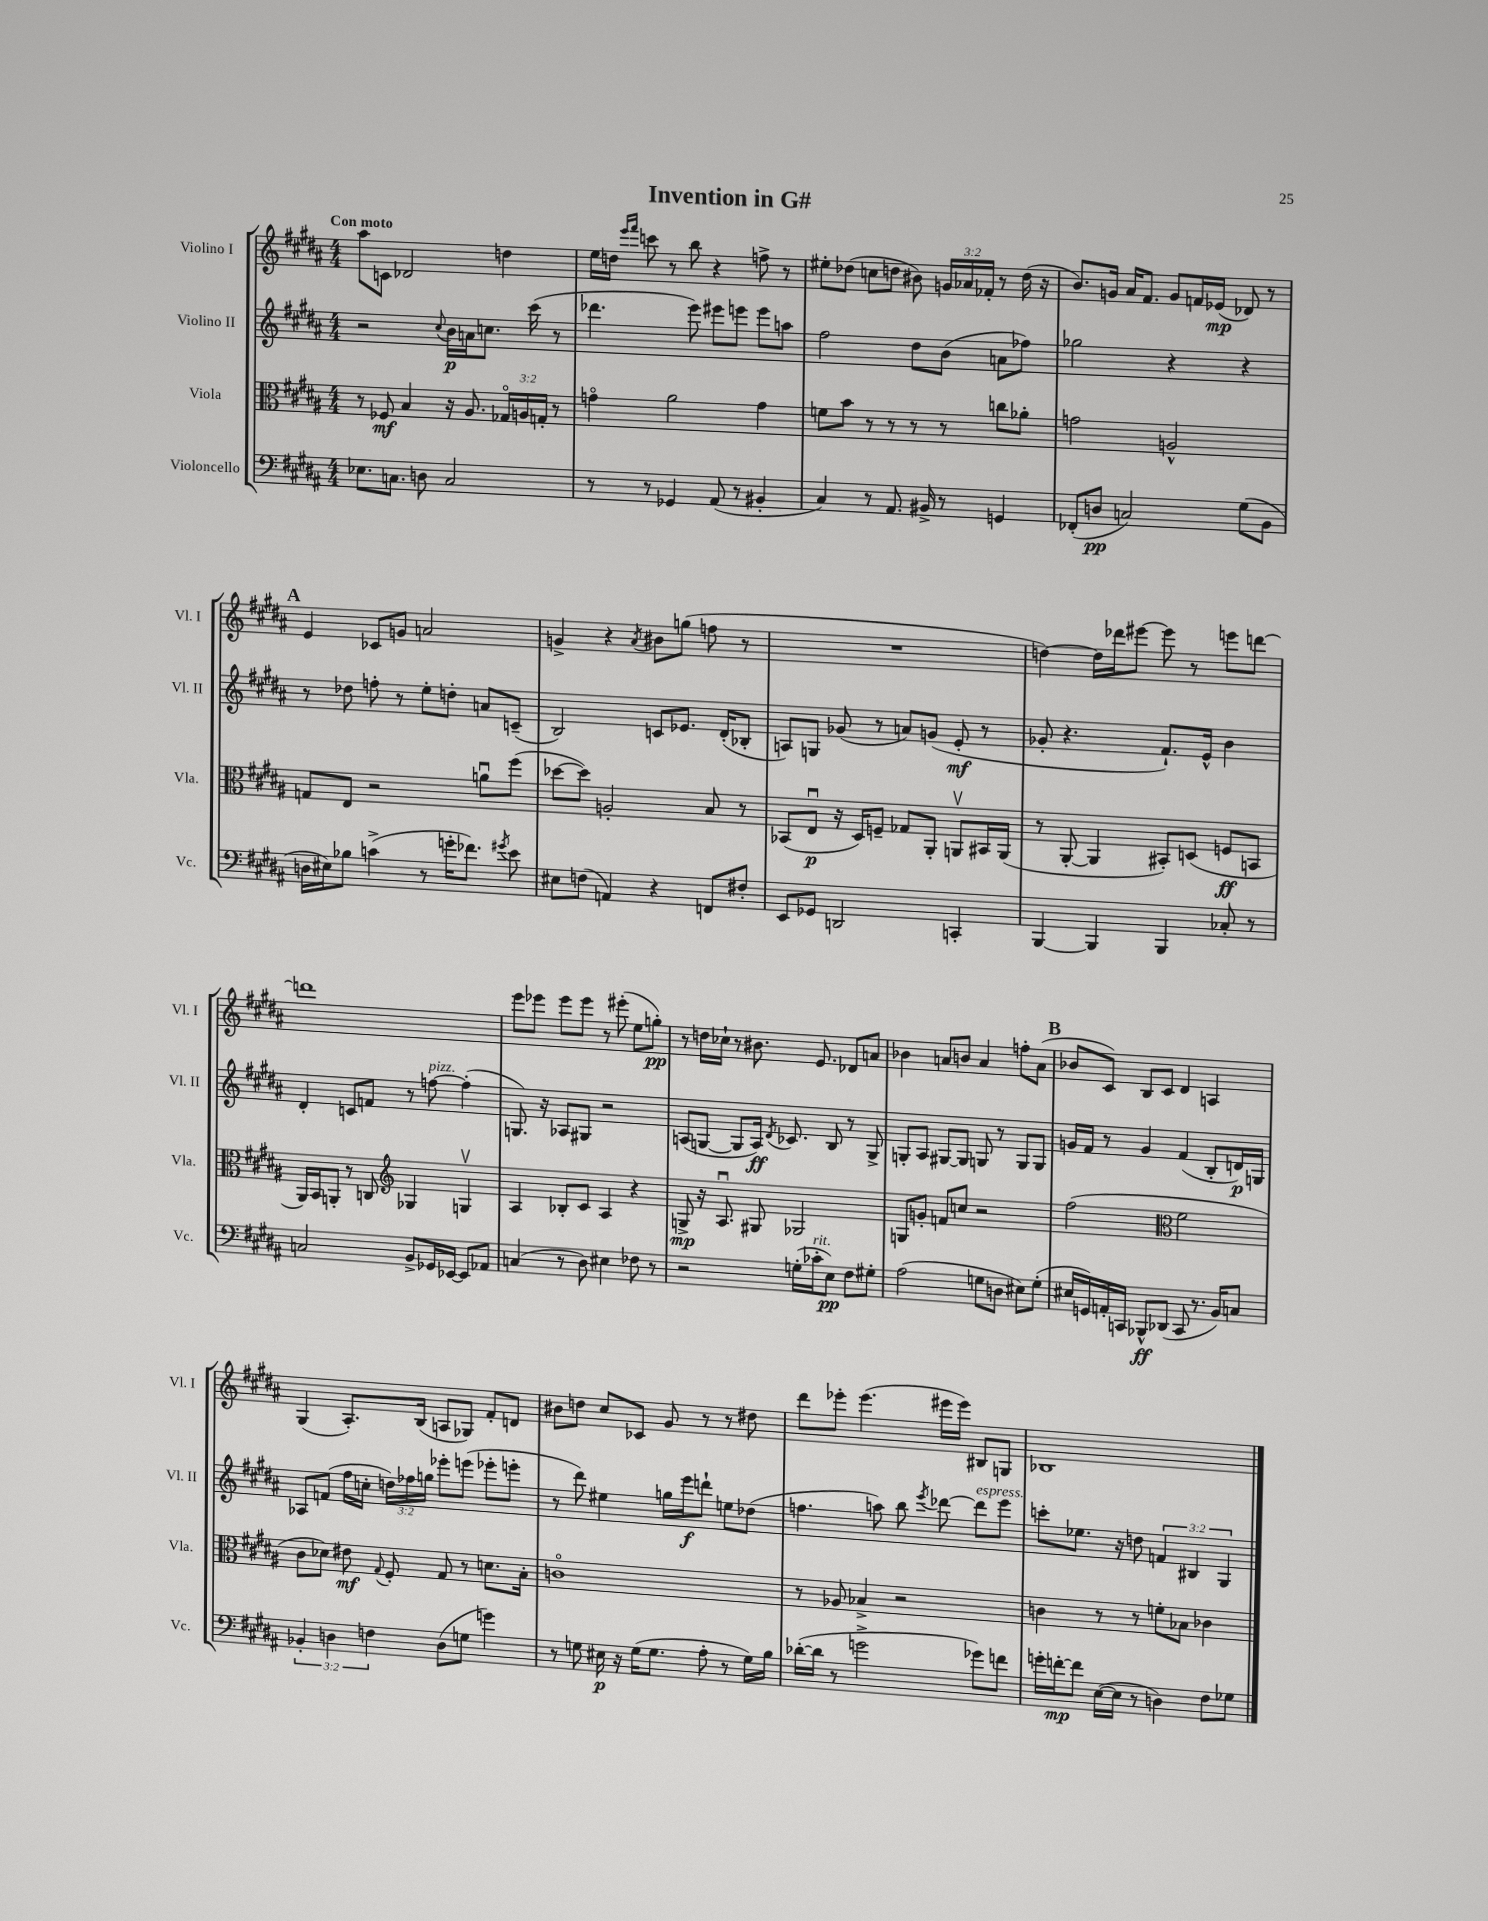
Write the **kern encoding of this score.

**kern	**kern	**kern	**kern
*staff4	*staff3	*staff2	*staff1
*clefF4	*clefC3	*clefG2	*clefG2
*k[f#c#g#d#a#]	*k[f#c#g#d#a#]	*k[f#c#g#d#a#]	*k[f#c#g#d#a#]
*M4/4	*M4/4	*M4/4	*M4/4
8.E-	8r	2r	8aa#
.	8F-	.	8c
8.C	.	.	.
.	4B	.	2d-
8D	.	.	.
.	.	8qqcc#	.
2C	16r	16b	.
.	8.A#	16a	.
.	.	8.cc	.
.	24G-o	.	4dd
.	24A	.	.
.	.	(16ccc#	.
.	24G'	.	.
.	8r	8r	.
=	=	=	=
8r	4go	4.ddd-	16ee
.	.	.	16dd
.	.	.	16qqeee
.	.	.	16qqfff#
8r	.	.	8ccc
4GG-	2a#	.	8r
.	.	8eee)	8bb
(8AA#	.	8eee#	4r
8r	.	8eee	.
4BB#'	4g	8eee	8ff^
.	.	8aa	8r
=	=	=	=
4C#)	8f	2ff#	8ee#'
.	8b	.	(8dd-
8r	8r	.	8cc
8.AA#	8r	.	8dd
.	8r	8dd#	8b#)
16BB#^	.	.	.
8r	8r	(8b	24g
.	.	.	24a-
.	.	.	24f-'
4GG	8cc	8a	8r
.	8a-'	8ff-)	(16dd
.	.	.	16r
=	=	=	=
(8FF-'	2g	2gg-	8.b)
8D	.	.	.
.	.	.	16g
2C)	.	.	16a#
.	.	.	8.f#
.	2A^^	4r	8g
.	.	.	16f
.	.	.	(16e-
(8G#	.	4r	8d-)
8BB	.	.	8r
=	=	=	=
16D	8G	8r	4e
16E#)	.	.	.
8B-	8E	8dd-	.
(4c^	2r	8ff'	8c-
.	.	8r	8g
8r	.	8ee'	2a
16g'	.	8dd'	.
8.f-)	.	.	.
.	8au	8a	.
8qg#	.	.	.
8e	(8ff#	(8c~	.
=	=	=	=
8E#	[8dd-	2B)	4g^
(8F	8dd-])	.	.
4AA)	2A'	.	4r
.	.	.	8qa#
4r	.	8c	8b#
.	.	8.e-	(8gg
8FF	8B	.	8ff
.	.	(16d#'	.
8F#'	8r	8B-'	8r
=	=	=	=
8EE	(8BB-	8A)	1r
8GG-	8Eu	8G	.
2DD	16r	(8g-	.
.	16D#)	.	.
.	8F~	8r	.
.	8G-	8a)	.
.	8AA#'	(8g	.
4CC'	8AAv	8e'	.
.	16BB#	8r	.
.	(16AA	.	.
=	=	=	=
[4BBB	8r	8g-'	[4dd)
.	[8AA#'	4.r	.
4BBB]	4AA#]	.	16dd]
.	.	.	16ddd-
.	.	.	[8eee#
4BBB	8BB#')	8.f#`)	8eee#]
.	(8D	.	8r
.	.	16e^^	.
8C-'	8F	4b	8eee
8r	8BB	.	[8ddd
=	=	=	=
2C	16AA#)	4d#'	1ddd]
.	16BB	.	.
.	8AA'	.	.
.	8r	8c	.
.	8C	8f	.
*	*clefG2	*	*
8BB^	4G-	8r	.
16GG-	.	[8ff	.
[16EE-	.	.	.
8EE-]	4Gv	(4ff']	.
8AA-	.	.	.
=	=	=	=
(4C	4A#	8.G)	8eee
.	.	.	8eee-
.	.	16r	.
8r	8B-'	8A-	8eee-
8D#)	8c#	8G#	8eee-
4E#	4A#	2r	8r
.	.	.	(8eee#'
8F-	4r	.	8ee
8r	.	.	8gg')
=	=	=	=
2r	8G^	(8A	8r
.	16r	[8G	16dd
.	8.A#u	.	16cc-`
.	.	8G]	8r
.	8G#	16A)	8.b#
.	.	8qd#	.
.	.	8.c-	.
(16G'	2G-	.	.
16c-'	.	.	8.e
8E)	.	8B	.
8F#	.	8r	8d-
8G#'	.	8G^	8a
=	=	=	=
(2A#	8G	8G'	4b-
.	8g'	8A#	.
.	8f	[8G#	8a
.	8cc	8G#]	8b
8G	2r	8G	4a
8D	.	8r	.
8E#)	.	8G	8ff'
(8G'	.	8G	(8a
=	=	=	=
16E#	(2ff#	16g	8b-
16GG)	.	16f#	.
16AA'	.	8r	8c#)
16CC	.	.	.
8BBB-^^	.	4g	8B
(8DD-	.	.	8c#
*	*clefC3	*	*
8CC	2f#	(4f#	4d#
8.r	.	.	.
.	.	8B'	4A
16BB)	.	.	.
8C	.	16d)	.
.	.	16G	.
=	=	=	=
6BB-'	8c#	8A-	(4G#
.	8d-)	(8f	.
6D	.	.	.
.	8e#	16ff#	8.A#')
.	.	16cc'	.
6F	.	.	.
.	8qqG#	.	.
.	8F#'	24dd)	.
.	.	24ff-	.
.	.	.	(16B
.	.	24gg	.
(8D	8G#	8eee-'	8A
8G	8r	(8eee	8G-)
4g)	8.d	8eee-'	8f#'
.	.	8eee'	8d
.	16B'	.	.
=	=	=	=
8r	1co	8r	8b#
8G	.	8ddd#)	8dd
16E#	.	4ee#	8cc#
16r	.	.	.
(16G	.	.	8c-
8.G	.	.	.
.	.	16gg	8g#
.	.	16eee	.
8A#'	.	8ddd`	8r
8r	.	8ee	8r
16G)	.	(8dd-	8dd#
16B	.	.	.
=	=	=	=
([16d-'	8r	4.ff	8ddd#
16d-]	.	.	.
8r	8A-	.	8eee-'
2g^	4B-^	.	(4.eee-
.	.	8aa)	.
.	2r	8bb	.
.	.	8qeee	.
.	.	[8ddd-	16eee#
.	.	.	16eee#)
8g-)	.	8ddd-]	8B#
8f	.	8eee	8G
=	=	=	=
16g'	4c	8ccc'	1B-
[16f'	.	.	.
8f]	.	8.ee-	.
([16E	8r	.	.
16E]	.	16r	.
8r	8r	8dd	.
4D)	8f'	6f	.
.	8B-	.	.
.	.	6B#	.
8F#	4c-	.	.
.	.	6G#	.
8G-	.	.	.
==	==	==	==
*-	*-	*-	*-
